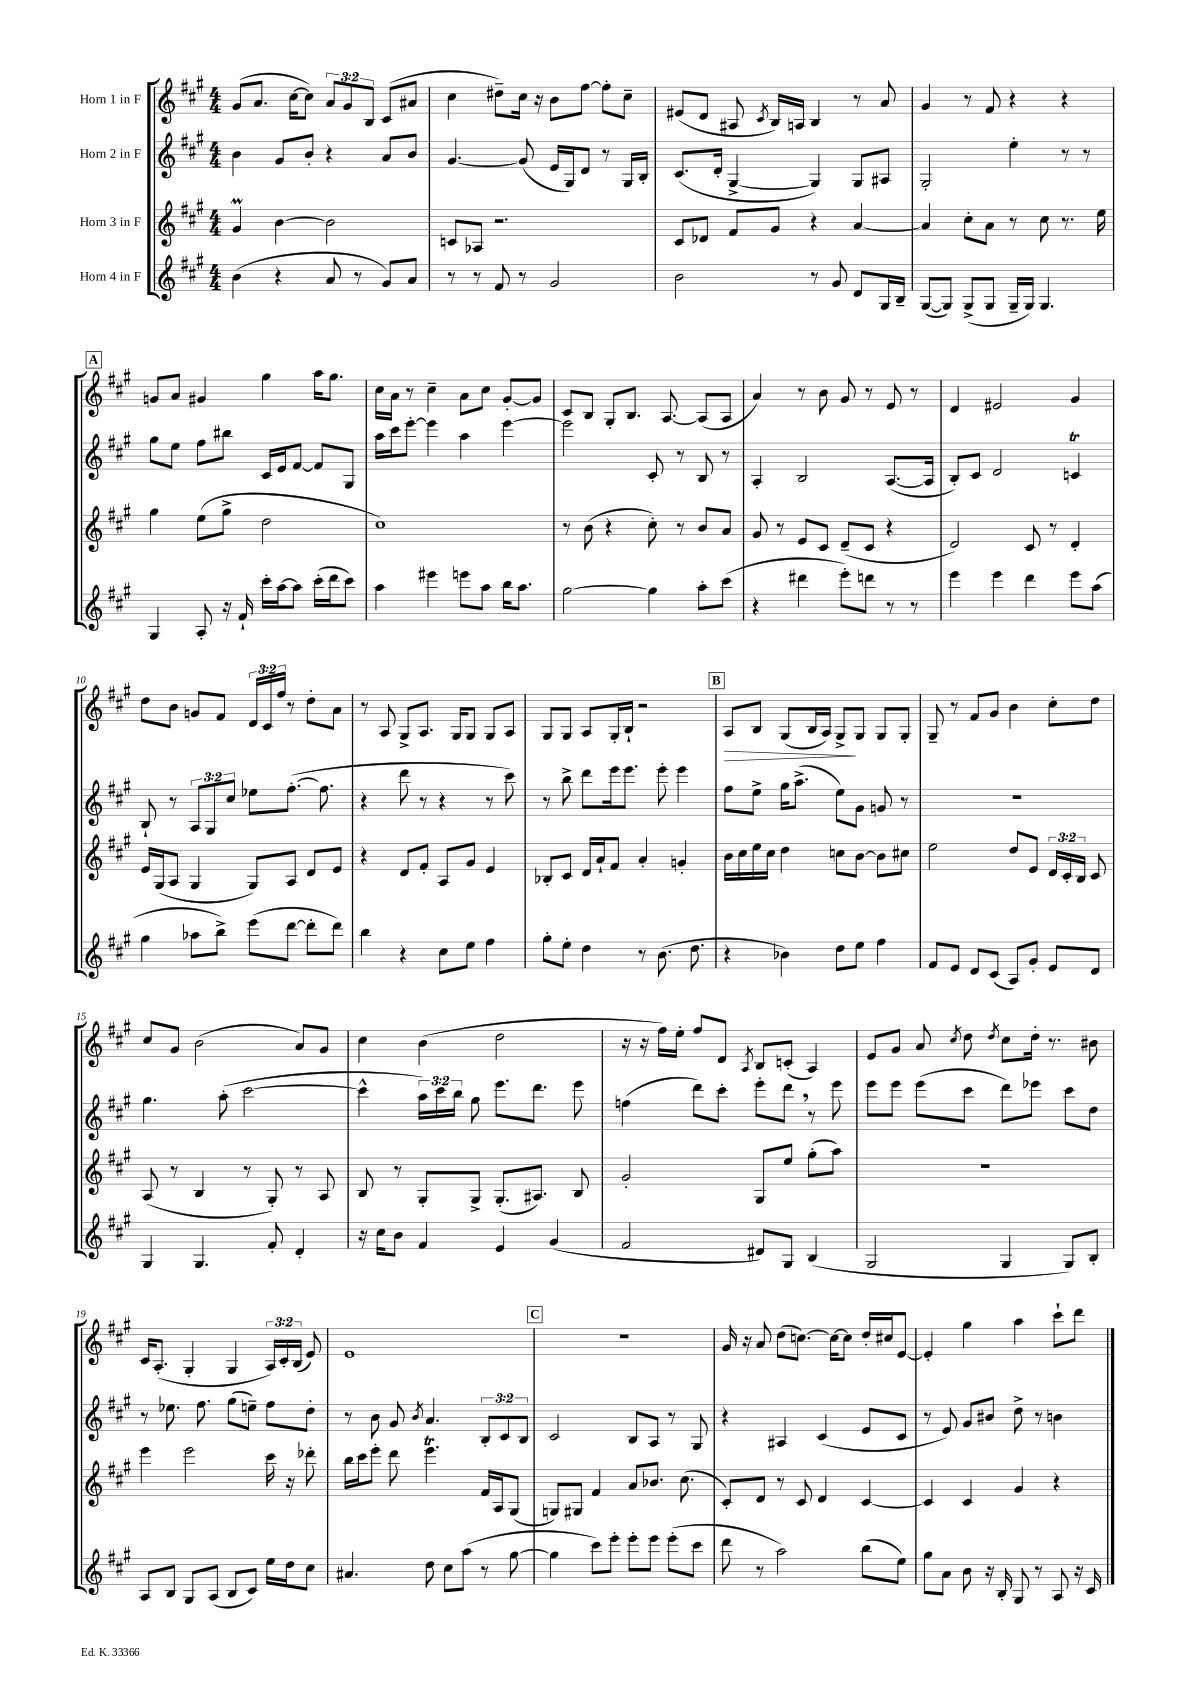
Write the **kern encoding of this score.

**kern	**kern	**kern	**kern
*staff4	*staff3	*staff2	*staff1
*clefG2	*clefG2	*clefG2	*clefG2
*k[f#c#g#]	*k[f#c#g#]	*k[f#c#g#]	*k[f#c#g#]
*M4/4	*M4/4	*M4/4	*M4/4
(4b\	4g#/	4b\	(8g#/L
.	.	.	8.a/J
4r	[4b\	8g#/L	.
.	.	.	[16cc#\LK
.	.	8b'/J	8cc#\]J)
8a/	2b\]	4r	12a/L
.	.	.	12g#/
8r	.	.	.
.	.	.	12B/J
8g#/L)	.	8a/L	(8c#/L
8a/J	.	8b/J	8a#/J
=	=	=	=
8r	8c/L	[4.g#/	4cc#\
8r	8A-/J	.	.
8f#/	2.r	.	8dd#~\L)
8r	.	(8g#/]	16cc#\Jk
.	.	.	16r
2g#/	.	16e/LL	8b\L
.	.	16G#/J)	.
.	.	8d/J	[8ff#\J
.	.	8r	8ff#'\]L
.	.	16G#/LL	8cc#~\J
.	.	16B'/JJ	.
=	=	=	=
2b\	8c#/L	(8.c#/L	(8e#/L
.	8d-/J	.	8d/J
.	.	16d'/Jk	.
.	8f#/L	[4G#^/	8A#/
.	.	.	8qc#/
.	8g#/J	.	16B/LL)
.	.	.	16A/JJ
8r	4r	4G#/])	4B/
8g#/	.	.	.
8d/L	[4a/	8G#/L	8r
16G#/L	.	8A#/J	8a/
16B~/JJ	.	.	.
=	=	=	=
([8G#/L	4a/]	2G#'/	4g#/
8G#/]J)	.	.	.
(8G#^/L	8cc#'\L	.	8r
8G#/J	8a\J	.	8f#/
16G#~/LL	8r	4ee'\	4r
16G#/JJ)	.	.	.
4.G#/	8cc#\	.	.
.	8.r	8r	4r
.	.	8r	.
.	16ee\	.	.
=	=	=	=
4G#/	4gg#\	8gg#\L	8g/L
.	.	8ee\J	8a/J
8A'/	(8ee\L	8ff#\L	4g#/
16r	8gg#^\J	8bb#\J	.
16f#`/	.	.	.
16ccc#'\LL	2dd\	16c#/LL	4gg#\
[16aa\J	.	16e/J	.
8aa\]J	.	[8f#/J	.
(16ccc#'\LL	.	8f#/]L	16aa\LK
16ddd\J	.	.	8.gg#\J
8ccc#\J)	.	8G#/J	.
=	=	=	=
4aa\	1cc#)	16aa\LL	16cc#\LL
.	.	16ccc#\J	16a\JJ
.	.	[8eee'\J	8r
4eee#\	.	4eee\]	4cc#~\
8eee\L	.	4aa\	8a\L
8aa\J	.	.	8cc#\J
16bb\LK	.	[4eee\	[8g#'/L
8.aa\J	.	.	.
.	.	.	8g#/]J
=	=	=	=
[2gg#\	8r	2eee\]	8c#/L
.	(8b\	.	8B/J
.	4r	.	8G#'/L
.	.	.	8.B/J
4gg#\]	8cc#'\)	8c#'/	.
.	.	.	[8.A/
.	8r	8r	.
8aa'\L	8b/L	8B/	(8A/]L
(8ccc#\J	8a/J	8r	8A/J
=	=	=	=
4r	8g#/	4A'/	4a/)
.	8r	.	.
4ddd#\	8e/L	2B/	8r
.	8c#/J	.	8b\
8eee'\L)	(8d~/L	.	8g#/
8ddd\J	8c#/J	.	8r
8r	4r	([8.A/L	8e/
8r	.	.	8r
.	.	16A/]Jk	.
=	=	=	=
4eee\	2d/)	8B'/L)	4d/
.	.	8c#/J	.
4eee\	.	2d/	2e#/
4ddd\	8c#/	.	.
.	8r	.	.
8eee\L	4d'/	4c/	4g#/
(8aa\J	.	.	.
=	=	=	=
4gg#\	16e/LL	8B`/	8dd\L
.	(16G#/J	.	.
.	8A/J	8r	8b\J
8aa-\L	4G#/	12A/L	8g/L
.	.	12G#/	.
8bb^\J)	.	.	8f#/J
.	.	12cc#/J	.
(8eee\L	8G#/L)	8ee-\L	24d/LL
.	.	.	24c#/
.	.	.	24ff#/JJ
[8ddd\J	8A/J	([8.ff#'\J	8r
8ddd'\]L	8d/L	.	8dd'\L
.	.	8.ff#\]	.
8ddd\J)	8e/J	.	8a\J
=	=	=	=
4bb\	4r	4r	8r
.	.	.	8A/
4r	8d/L	8ddd\	8G#^/L
.	8f#'/J	8r	8.A/J
8cc#\L	8A/L	4r	.
.	.	.	16G#/LK
8ee\J	8g#/J	.	8G#/J
4ff#\	4e/	8r	8G#/L
.	.	8ccc#\)	8A/J
=	=	=	=
8gg#'\L	8B-'/L	8r	8G#/L
8ee'\J	8c#/J	8bb^\	8G#/J
4dd\	16d/LL	8ddd\L	8A/L
.	16a`/J	.	.
.	8f#/J	16eee\k	16G#'/L
.	.	8.eee\J	16B`/JJ
8r	4a'/	.	2r
(8.b\	.	8eee'\	.
.	4g'/	4eee\	.
8.dd\	.	.	.
=	=	=	=
4r	16b\LL	8ff#\L	8A/L
.	16cc#\	.	.
.	16ee\	8ee^\J	8B/J
.	16cc#\JJ	.	.
4b-\)	4dd\	16gg#\LK	(8G#/L
.	.	(8.aa^\J	.
.	.	.	16B/L
.	.	.	16A/JJ)
8dd\L	8cc\L	8ee\L)	8G#^/L
8ee\J	[8b\J	8g#\J	8G#/J
4ff#\	8b\]L	8g/	8G#/L
.	8cc#\J	8r	8G#'/J
=	=	=	=
8f#/L	2ee\	1r	8G#~/
8e/J	.	.	8r
8d/L	.	.	8f#/L
(8c#/J	.	.	8g#/J
8A/L)	8dd/L	.	4b\
8g#'/J	8e/J	.	.
8e/L	24d/LL	.	8cc#'\L
.	24c#'/	.	.
.	24B/JJ	.	.
8d/J	8c#/	.	8dd\J
=	=	=	=
4G#/	(8A/	4.gg#\	8cc#/L
.	8r	.	8g#/J
4.G#/	4B/	.	(2b\
.	.	(8aa'\	.
.	8r	[2ccc#\	.
8f#'/	8G#'/)	.	.
4d'/	8r	.	8a/L)
.	8A/	.	8g#/J
=	=	=	=
16r	8B/	4ccc#^^\]	4cc#\
16cc#\LK	.	.	.
8b\J	8r	.	.
4f#/	8G#'/L	24aa\LL)	(4b\
.	.	24ccc#\	.
.	.	24bb\JJ	.
.	8G#^/J	8gg#\	.
4e/	(8.G#'/L	8.eee\L	2dd\
.	8.A#/J)	8.ddd\J	.
(4g#/	.	.	.
.	8B/	8eee\	.
=	=	=	=
2f#/	2g#'/	(4ff\	16r
.	.	.	16r
.	.	.	16ff#\LL)
.	.	.	16ee'\JJ
.	.	8ddd\L)	8ff#/L
.	.	8ccc#'\J	8d/J
.	.	.	8qA/
8d#/L)	8G#/L	8eee'\L	8B/L
8G#/J	8ee/J	8ddd\J	(8c'/J
(4B/	(8gg#'\L	8r	4A/)
.	8aa\J)	8eee\	.
=	=	=	=
2G#/	1r	8eee\L	8e/L
.	.	8eee\J	8g#/J
.	.	(8eee\L	8a/
.	.	.	8qcc#/
.	.	8ccc#\J	8dd\
.	.	.	8qdd/
4G#/	.	8ddd\L)	8cc#\L
.	.	8eee-\J	16dd'\Jk
.	.	.	8.r
8G#/L)	.	8ccc#\L	.
8B'/J	.	8dd\J	8b#\
=	=	=	=
8A/L	4eee\	8r	16c#/LK
.	.	.	(8.A'/J
8B/J	.	8.ee-\	.
8G#/L	2eee\	.	4G#'/
.	.	8.ff#\	.
(8A/J	.	.	.
8B/L	.	(8gg#\L	4G#/
8c#/J)	.	8ee~\J)	.
16ee\LL	16ccc#\	8ff#\L	24A/LL)
.	.	.	24c#'/
16dd\J	16r	.	.
.	.	.	(24B/JJ
8cc#\J	8ddd-'\	8dd'\J	8e/)
=	=	=	=
4.a#/	16bb\LL	8r	1e
.	16ccc#\J	.	.
.	8eee'\J	8b\	.
.	8ddd\	8g#/	.
.	.	8qb/	.
8dd\	4.eee\	4.a/	.
8cc#\L	.	.	.
(8aa\J	.	.	.
8r	16f#/LL	12B'/L	.
.	16A/J	.	.
.	.	12c#/	.
[8gg#\	(8G#/J	.	.
.	.	12B/J	.
=	=	=	=
4gg#\]	8G/L)	2c#/	1r
.	8G#/J	.	.
8ccc#\L)	4f#/	.	.
8eee'\J	.	.	.
8eee'\L	8a/L	8B/L	.
8eee\J	8.b-/J	8A/J	.
(8eee'\L	.	8r	.
.	(8.cc#\	.	.
8ccc#\J	.	8G#/	.
=	=	=	=
8ddd\	8c#'/L)	4r	16g#/
.	.	.	16r
8r	8d/J	.	8a/
2aa\)	8r	4A#/	(8dd\L
.	8c#/	.	[8.cc\J)
.	4d/	(4c#/	.
.	.	.	16cc\_LK
.	.	.	8cc\]J
(8bb\L	[4c#/	8e/L	16dd'/LL
.	.	.	16cc#/J
8ee\J)	.	8c#/J	[8e/J
=	=	=	=
8gg#\L	4c#/]	8r	4e'/]
8a\J	.	8e/)	.
8b\	4c#/	8g#/L	4gg#\
16r	.	8b#/J	.
16B'/	.	.	.
8G#/	4g#/	8dd^\	4aa\
8r	.	8r	.
8A/	4r	4b\	8ccc#`\L
16r	.	.	8ddd\J
16c#/	.	.	.
==	==	==	==
*-	*-	*-	*-
